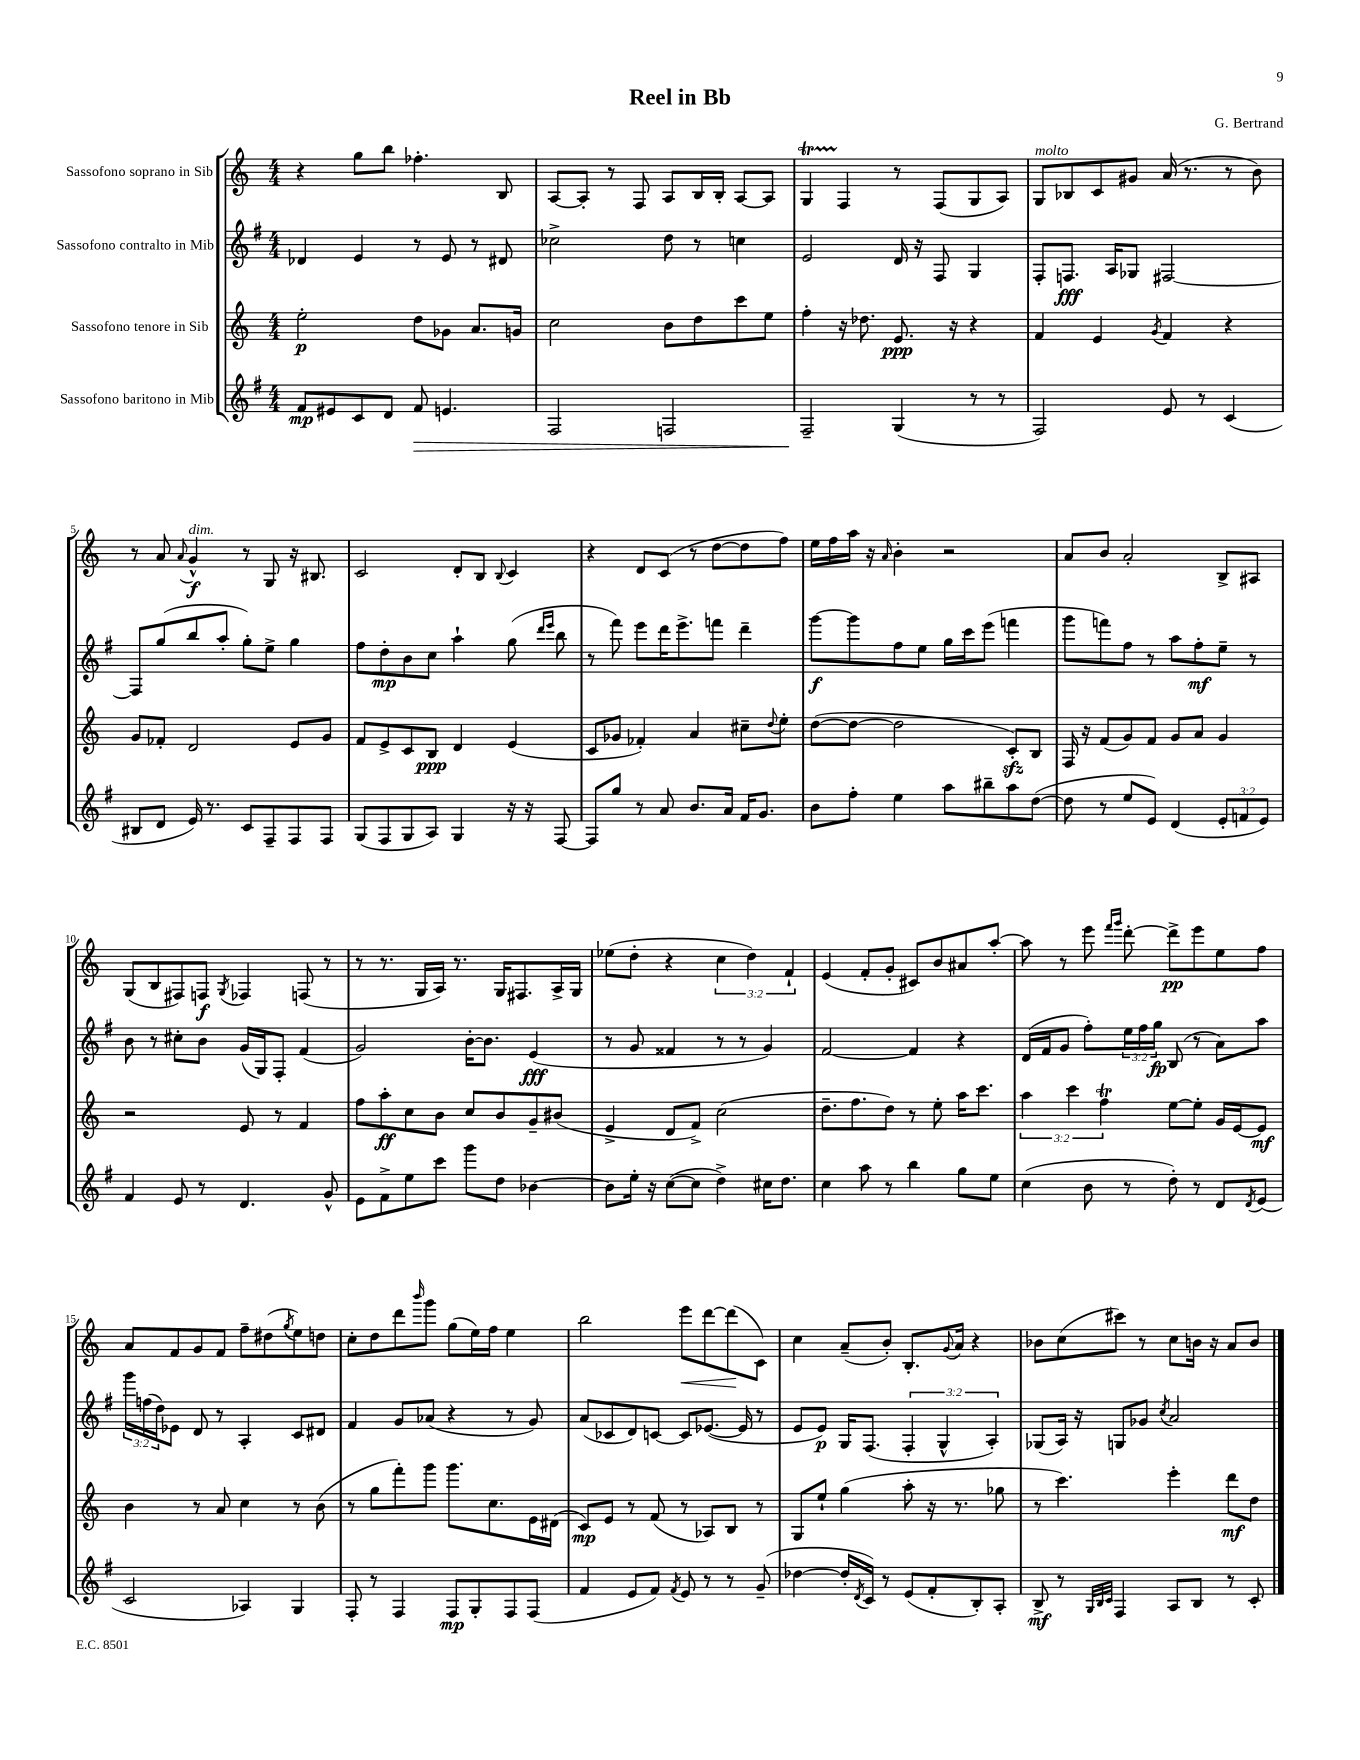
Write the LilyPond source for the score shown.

\header { title = "Reel in Bb" composer = "G. Bertrand" }
<<
\new StaffGroup <<
\new Staff = "s0" \with { instrumentName = "Sassofono soprano in Sib" } {
    \clef treble \key c \major \numericTimeSignature \time 4/4 \override Staff.TupletNumber.text = #tuplet-number::calc-fraction-text
    r4 g''8 b''8 fes''4.-. b8 |
    a8~ a8-. r8 f8 a8 b16 b16-. a8~ a8 |
    g4\startTrillSpan f4\stopTrillSpan r8 f8( g8 a8) |
    g8^\markup { \italic "molto" } bes8 c'8 gis'8 a'16( r8. r8 b'8) |
    r8 a'8 \appoggiatura { a'8 } g'4-^\f^\markup { \italic "dim." } r8 g8 r16 bis8. |
    c'2 d'8-. b8 \appoggiatura { b8 } c'4 |
    r4 d'8 c'8( r8 d''8~ d''8 f''8) |
    e''16 f''16 a''16 r16 \grace { a'16 } b'4-. r2 |
    a'8 b'8 a'2-. b8-> ais8 |
    g8( b8 fis8) f8\f \acciaccatura { g8 } fes4 f8( r8 |
    r8 r8. g16 a16) r8. g16 fis8. a16-> g16 |
    ees''8( d''8-. r4 \tuplet 3/2 { c''4 d''4) f'4-! } |
    e'4( f'8-. g'8-. cis'8) b'8 ais'8 a''8~-. |
    a''8 r8 e'''8 \grace { f'''16 g'''16 } d'''8~-. d'''8->\pp e'''8 e''8 f''8 |
    a'8 f'8 g'8 f'8 f''8-- dis''8( \acciaccatura { g''8 } e''8) d''8 |
    c''8-. d''8 d'''8 \grace { b'''16 } g'''8 g''8( e''16) f''16 e''4 |
    b''2 e'''8\< d'''8~ d'''8\!( c'8) |
    c''4 a'8--( b'8-.) b8.-. \appoggiatura { g'8 } a'16 r4 |
    bes'8 c''8( cis'''8) r8 c''8 b'16 r16 a'8 b'8 \bar "|." |
}
\new Staff = "s1" \with { instrumentName = "Sassofono contralto in Mib" } {
    \clef treble \key g \major \numericTimeSignature \time 4/4 \override Staff.TupletNumber.text = #tuplet-number::calc-fraction-text
    des'4 e'4 r8 e'8 r8 dis'8 |
    ces''2-> d''8 r8 c''4 |
    e'2 d'16 r16 fis8 g4 |
    fis8-. f8.\fff a16 ges8 fis2~ |
    fis8 g''8( b''8 a''8-. g''8-.) e''8-> g''4 |
    fis''8 d''8-.\mp b'8 c''8 a''4-! g''8( \grace { d'''16 e'''16 } b''8 |
    r8 fis'''8) e'''8 d'''16 e'''8.-> f'''8 d'''4-- |
    g'''8~\f g'''8 fis''8 e''8 g''16 c'''16 e'''8( f'''4 |
    g'''8 f'''8) fis''8 r8 a''8 fis''8-.\mf e''8-- r8 |
    b'8 r8 cis''8-. b'8 g'16( g16) fis8-. fis'4( |
    g'2) b'16~-. b'8. e'4\fff( |
    r8 g'8 fisis'4 r8 r8 g'4) |
    fis'2~ fis'4 r4 |
    d'16( fis'16 g'8 fis''8-.) \tuplet 3/2 { e''16 fis''16 g''16\fp } b8( r8 a'8) a''8 |
    \tuplet 3/2 { g'''16 f''16( d''16) } ees'8 d'8 r8 a4-. c'8 dis'8 |
    fis'4 g'8 aes'8( r4 r8 g'8) |
    a'8( ces'8 d'8) c'8~ c'8 ees'8.~( ees'16 r8 |
    e'8 e'8\p) g16 fis8.( \tuplet 3/2 { fis4-. g4-^ a4-.) } |
    ges8( a16) r16 g8 ges'8 \acciaccatura { c''8 } a'2 \bar "|." |
}
\new Staff = "s2" \with { instrumentName = "Sassofono tenore in Sib" } {
    \clef treble \key c \major \numericTimeSignature \time 4/4 \override Staff.TupletNumber.text = #tuplet-number::calc-fraction-text
    e''2-.\p d''8 ges'8 a'8. g'16 |
    c''2 b'8 d''8 c'''8 e''8 |
    f''4-. r16 des''8. e'8.\ppp r16 r4 |
    f'4 e'4 \acciaccatura { g'8 } f'4 r4 |
    g'8 fes'8-. d'2 e'8 g'8 |
    f'8 e'8-> c'8 b8\ppp d'4 e'4( |
    c'8 ges'8 fes'4-.) a'4 cis''8-- \appoggiatura { d''8 } e''8-. |
    d''8~( d''8~ d''2 c'8-.\sfz) b8 |
    f16 r16 f'8( g'8) f'8 g'8 a'8 g'4 |
    r2 e'8 r8 f'4 |
    f''8 a''8-.\ff c''8 b'8 c''8 b'8 g'8-- bis'8( |
    e'4-> d'8 f'8->) c''2( |
    d''8.-- f''8. d''8) r8 e''8-. a''16 c'''8. |
    \tuplet 3/2 { a''4 c'''4 f''4\trill } e''8~ e''8-. g'16 e'16~ e'8\mf |
    b'4 r8 a'8 c''4 r8 b'8( |
    r8 g''8 f'''8-.) g'''8 g'''8. c''8. e'16 dis'16( |
    c'8\mp) e'8 r8 f'8( r8 aes8) b8 r8 |
    g8 e''8-! g''4( a''8-. r16 r8. ges''8 |
    r8 c'''4.) e'''4-. d'''8\mf d''8 \bar "|." |
}
\new Staff = "s3" \with { instrumentName = "Sassofono baritono in Mib" } {
    \clef treble \key g \major \numericTimeSignature \time 4/4 \override Staff.TupletNumber.text = #tuplet-number::calc-fraction-text
    fis'8\mp eis'8 c'8 d'8 fis'8\> e'4. |
    fis2 f2 |
    fis2--\! g4( r8 r8 |
    fis2) e'8 r8 c'4( |
    bis8 d'8 e'16) r8. c'8 fis8-- fis8 fis8 |
    g8( fis8 g8 a8) g4 r16 r16 fis8~ |
    fis8 g''8 r8 a'8 b'8. a'16 fis'16 g'8. |
    b'8 fis''8-. e''4 a''8 bis''8-- a''8 d''8~( |
    d''8 r8 e''8 e'8) d'4( \tuplet 3/2 { e'8-. f'8 e'8) } |
    fis'4 e'8 r8 d'4. g'8-^ |
    e'8 fis'8-> e''8 c'''8 g'''8 d''8 bes'4~ |
    bes'8 e''16-. r16 c''8~( c''8 d''4->) cis''16 d''8. |
    c''4 a''8 r8 b''4 g''8 e''8 |
    c''4( b'8 r8 d''8-.) r8 d'8 \acciaccatura { d'8 } e'8( |
    c'2 aes4) g4 |
    fis8-. r8 fis4 fis8\mp g8-. fis8 fis8( |
    fis'4 e'8 fis'8) \acciaccatura { fis'8 } e'8 r8 r8 g'8--( |
    des''4~ des''16-. \acciaccatura { d'8 } c'16) r8 e'8( fis'8-. b8-.) a8-. |
    b8->\mf r8 \grace { g32 b32 c'32 } fis4 a8 b8 r8 c'8-. \bar "|." |
}
>>
>>
